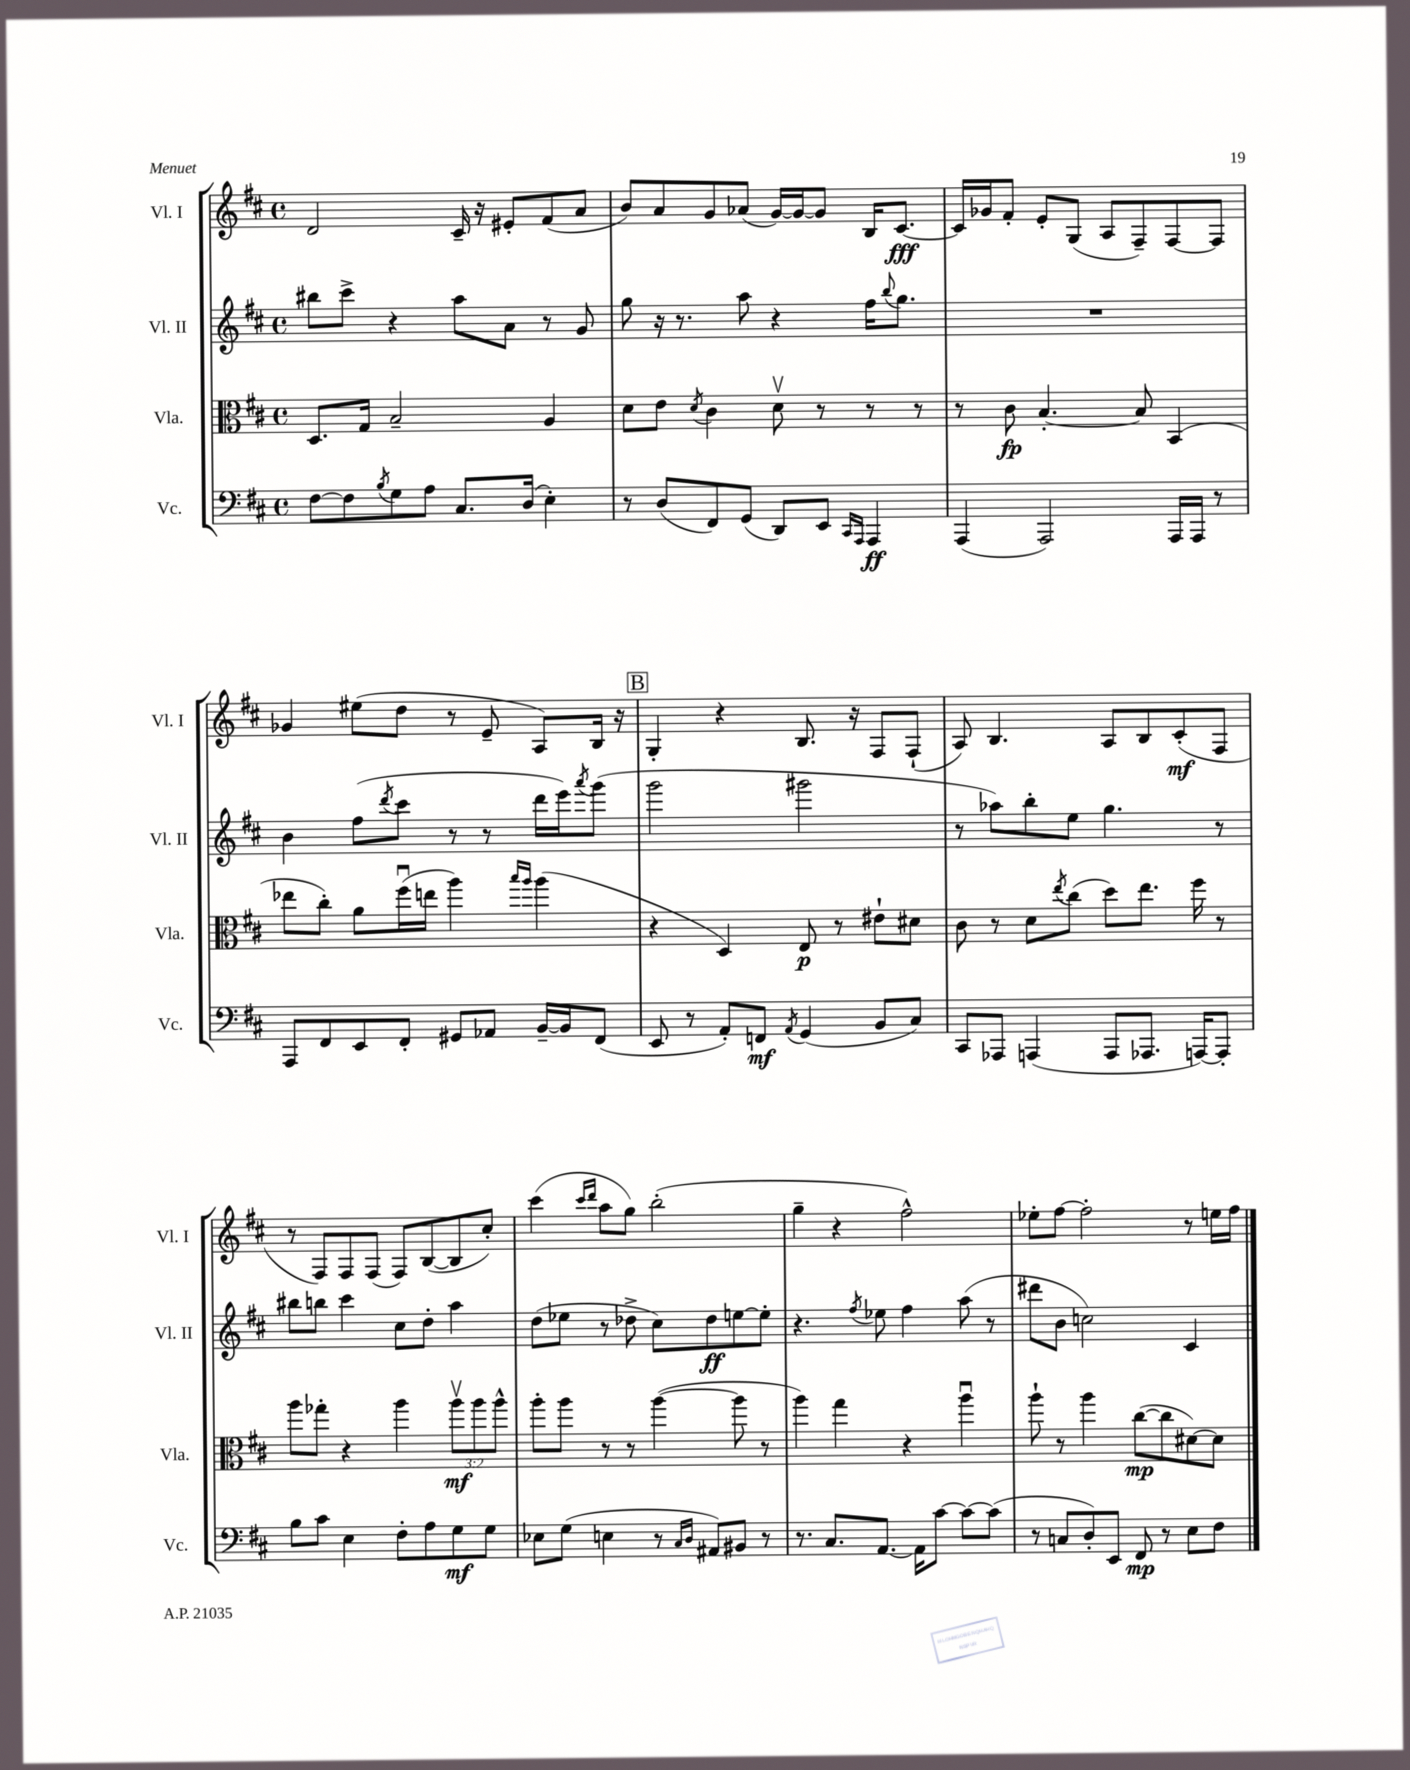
<<
\new StaffGroup <<
\new Staff = "s0" \with { instrumentName = "Vl. I" shortInstrumentName = "Vl. I" } {
    \clef treble \key d \major \defaultTimeSignature \time 4/4
    d'2 cis'16-- r16 eis'8-. fis'8( a'8 |
    b'8) a'8 g'8 aes'8( g'16~) g'16~ g'8 b16 cis'8.~\fff |
    cis'16 ges'16 fis'8-. e'8-. g8( a8 fis8--) fis8~ fis8 |
    ges'4 eis''8( d''8 r8 e'8-- a8) b16 r16 |
    \mark \markup { \box "B" } g4-. r4 b8. r16 fis8 fis8-!( |
    a8) b4. a8 b8 cis'8-.\mf( fis8 |
    r8 fis8) fis8 fis8( fis8) b8~( b8 cis''8-.) |
    cis'''4( \grace { cis'''16 d'''16 } a''8 g''8) b''2-.( |
    g''4-- r4 fis''2-^) |
    ees''8-. fis''8~ fis''2-. r8 e''16 fis''16 \bar "|." |
}
\new Staff = "s1" \with { instrumentName = "Vl. II" shortInstrumentName = "Vl. II" } {
    \clef treble \key d \major \defaultTimeSignature \time 4/4
    bis''8 cis'''8-> r4 a''8 a'8 r8 g'8 |
    g''8 r16 r8. a''8 r4 fis''16 \appoggiatura { b''8 } g''8. |
    R1 |
    b'4 fis''8( \acciaccatura { d'''8 } cis'''8 r8 r8 d'''16 e'''16) \acciaccatura { a'''8 } g'''8( |
    \mark \markup { \box "B" } g'''2 gis'''2 |
    r8 aes''8) b''8-. e''8 g''4. r8 |
    bis''8 b''8 cis'''4 cis''8 d''8-. a''4 |
    d''8( ees''8 r8 des''8-> cis''8) des''8\ff e''8~ e''8-. |
    r4. \acciaccatura { fis''8 } ees''8 fis''4 a''8( r8 |
    dis'''8 b'8 c''2) cis'4 \bar "|." |
}
\new Staff = "s2" \with { instrumentName = "Vla." shortInstrumentName = "Vla." } {
    \clef alto \key d \major \defaultTimeSignature \time 4/4 \override Staff.TupletNumber.text = #tuplet-number::calc-fraction-text
    d8. g16 b2-- a4 |
    d'8 e'8 \acciaccatura { d'8 } cis'4 d'8\upbow r8 r8 r8 |
    r8 cis'8\fp b4.~-. b8 b,4( |
    ees''8 cis''8-.) a'8 fis''16\downbow( e''16 a''4) \grace { b''16 a''16 } a''4( |
    \mark \markup { \box "B" } r4 d4) e8\p r8 eis'8-! dis'8 |
    cis'8 r8 d'8 \acciaccatura { e''8 } cis''8( d''8) e''8. fis''16 r8 |
    a''8 ges''8-. r4 a''4 \tuplet 3/2 { a''8\upbow\mf a''8 a''8-^ } |
    a''8-. a''8 r8 r8 a''4~( a''8 r8 |
    a''4) g''4 r4 a''4\downbow |
    a''8-! r8 a''4 cis''8~\mp( cis''8 dis'8~) dis'8 \bar "|." |
}
\new Staff = "s3" \with { instrumentName = "Vc." shortInstrumentName = "Vc." } {
    \clef bass \key d \major \defaultTimeSignature \time 4/4
    fis8~ fis8 \acciaccatura { b8 } g8 a8 cis8. d16( e4-.) |
    r8 d8( fis,8) g,8( d,8) e,8 \grace { cis,16 a,,16 } a,,4\ff |
    a,,4( a,,2) a,,16 a,,16 r8 |
    a,,8 fis,8 e,8 fis,8-. gis,8 aes,8 b,16~-- b,16 fis,8( |
    \mark \markup { \box "B" } e,8 r8 a,8-.) f,8\mf \acciaccatura { a,8 } g,4( b,8 cis8) |
    cis,8 aes,,8 a,,4( a,,8 aes,,8. a,,16~) a,,8-. |
    b8 cis'8 e4 fis8-. a8 g8\mf g8 |
    ees8 g8( e4 r8 \grace { cis16 d16 } ais,8) bis,8 r8 |
    r8. cis8. a,8.~ a,16 cis'8~ cis'8~ cis'8( |
    r8 c8 d8-.) e,8 fis,8\mp r8 e8 fis8 \bar "|." |
}
>>
>>
\layout { \context { \Score \remove "Bar_number_engraver" } }
